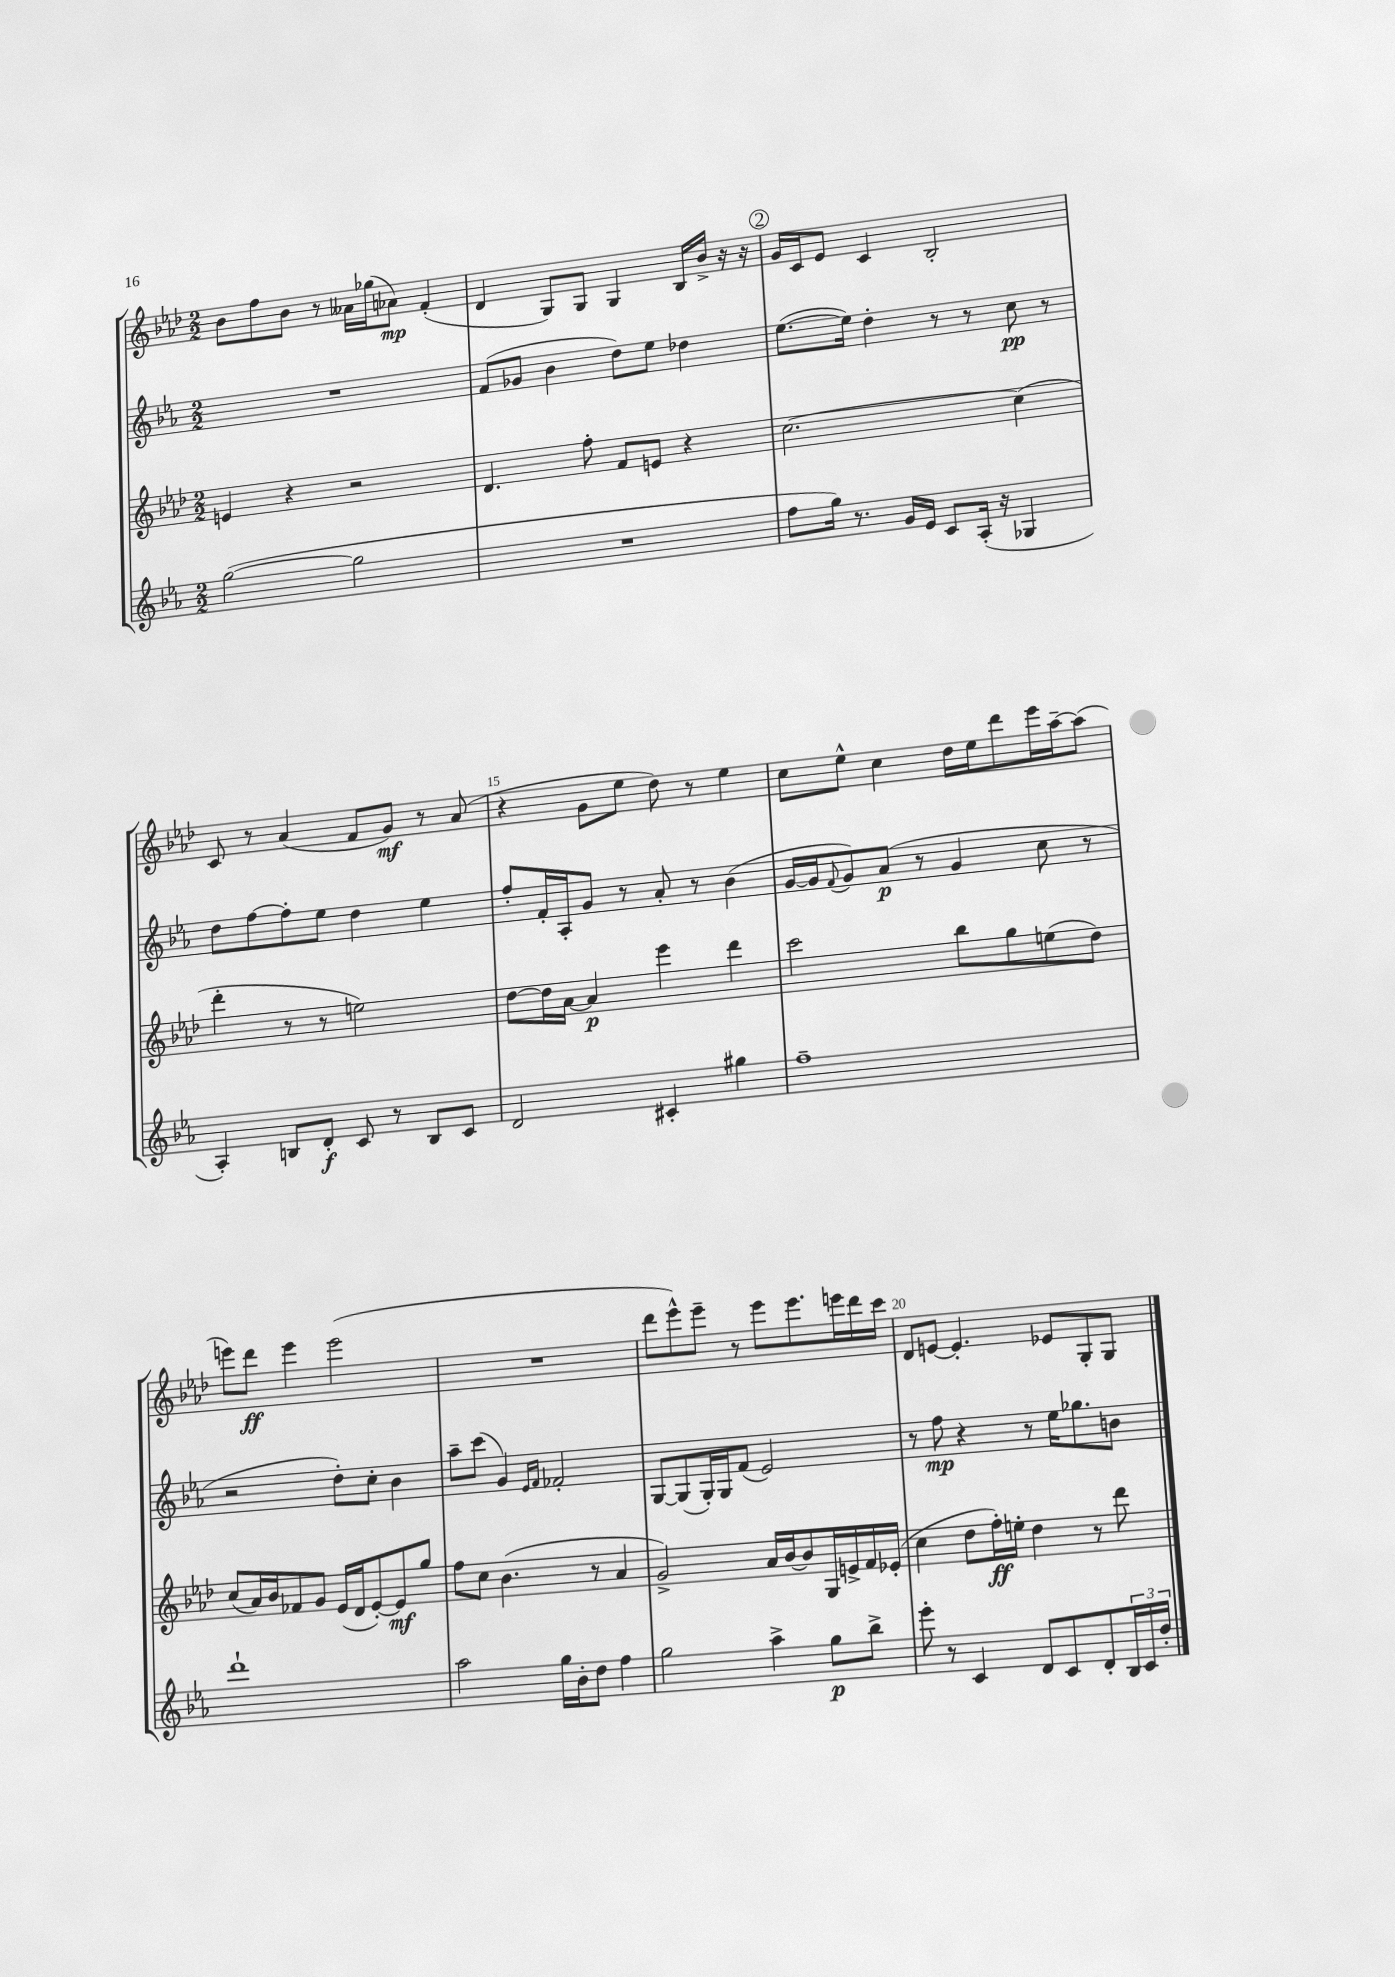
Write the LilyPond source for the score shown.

<<
\new StaffGroup <<
\new Staff = "s0" {
    \clef treble \key aes \major \numericTimeSignature \time 2/2
    bes'8 f''8 bes'8 r8 aeses'16 ges''16( aes'8\mp) f'4-.( |
    des'4 g8) g8 g4 bes16 bes'16-> r16 r16 |
    \mark \markup { \circle "2" } g'16 c'16 ees'8 c'4 bes2-. |
    c'8 r8 aes'4( f'8 g'8\mf) r8 aes'8( |
    r4 g'8 ees''8 des''8) r8 ees''4 |
    c''8 ees''8-^ c''4 des''16 ees''16 des'''8 ees'''16 aes''16~-- aes''8( |
    e'''8) des'''8\ff e'''4 e'''2( |
    R1 |
    des'''8 ees'''8-^) ees'''8-- r8 ees'''8 ees'''8. e'''16 des'''16 c'''16 |
    des'8 e'8~ e'4.-. ees'8 g8-. g8 \bar "|." |
}
\new Staff = "s1" {
    \clef treble \key ees \major \numericTimeSignature \time 2/2
    R1 |
    f'8( ges'8 bes'4 d''8) ees''8 des''4 |
    \mark \markup { \circle "2" } ees''8.~( ees''16) d''4-. r8 r8 c''8\pp r8 |
    d''8 f''8~ f''8-. ees''8 d''4 ees''4 |
    f''8-. f'16-. aes16-. g'8 r8 aes'8-. r8 bes'4( |
    g'16~ g'16 \appoggiatura { f'8 } g'8) aes'8\p( r8 g'4 c''8 r8 |
    r2 d''8-.) c''8-. bes'4 |
    aes''8-- c'''8( g'4) \grace { ees'16 f'16 } fes'2-. |
    g8~ g8( g16-.) g16 f'8( ees'2) |
    r8 f''8\mp r4 r8 ees''16 ges''8. b'8 \bar "|." |
}
\new Staff = "s2" {
    \clef treble \key aes \major \numericTimeSignature \time 2/2
    e'4 r4 r2 |
    des'4. f''8-. f'8 e'8 r4 |
    \mark \markup { \circle "2" } c''2.~ c''4( |
    des'''4-. r8 r8 e''2) |
    des''8~ des''16 aes'16~ aes'4\p ees'''4 des'''4 |
    c'''2 bes''8 g''8 e''8( des''8) |
    c''8( aes'16) bes'16 fes'8 g'8 ees'16( des'16 ees'8~-.) ees'8\mf g''8 |
    f''8 c''8 bes'4.( r8 aes'4 |
    g'2->) aes'16 bes'16~ bes'8 g16 e'16-> f'16 ees'16-.( |
    c''4 des''8 f''16-.\ff) e''16-. des''4 r8 des'''8 \bar "|." |
}
\new Staff = "s3" {
    \clef treble \key ees \major \numericTimeSignature \time 2/2
    g''2~( g''2 |
    R1 |
    \mark \markup { \circle "2" } f''8 g''16) r8. g'16 ees'16 c'8 aes16-.( r16 ges4 |
    aes4-.) b8 d'8-.\f c'8 r8 b8 c'8 |
    d'2 cis'4-. gis''4 |
    f''1-- |
    d'''1-! |
    aes''2 g''16 bes'16-. d''8 f''4 |
    g''2 aes''4-> g''8\p bes''8-> |
    ees'''8-. r8 c'4 d'8 c'8 d'8-. \tuplet 3/2 { bes16 c'16 d''16-. } \bar "|." |
}
>>
>>
\layout { \context { \Score currentBarNumber = #11 \override BarNumber.break-visibility = ##(#f #t #t) barNumberVisibility = #(every-nth-bar-number-visible 5) } }
